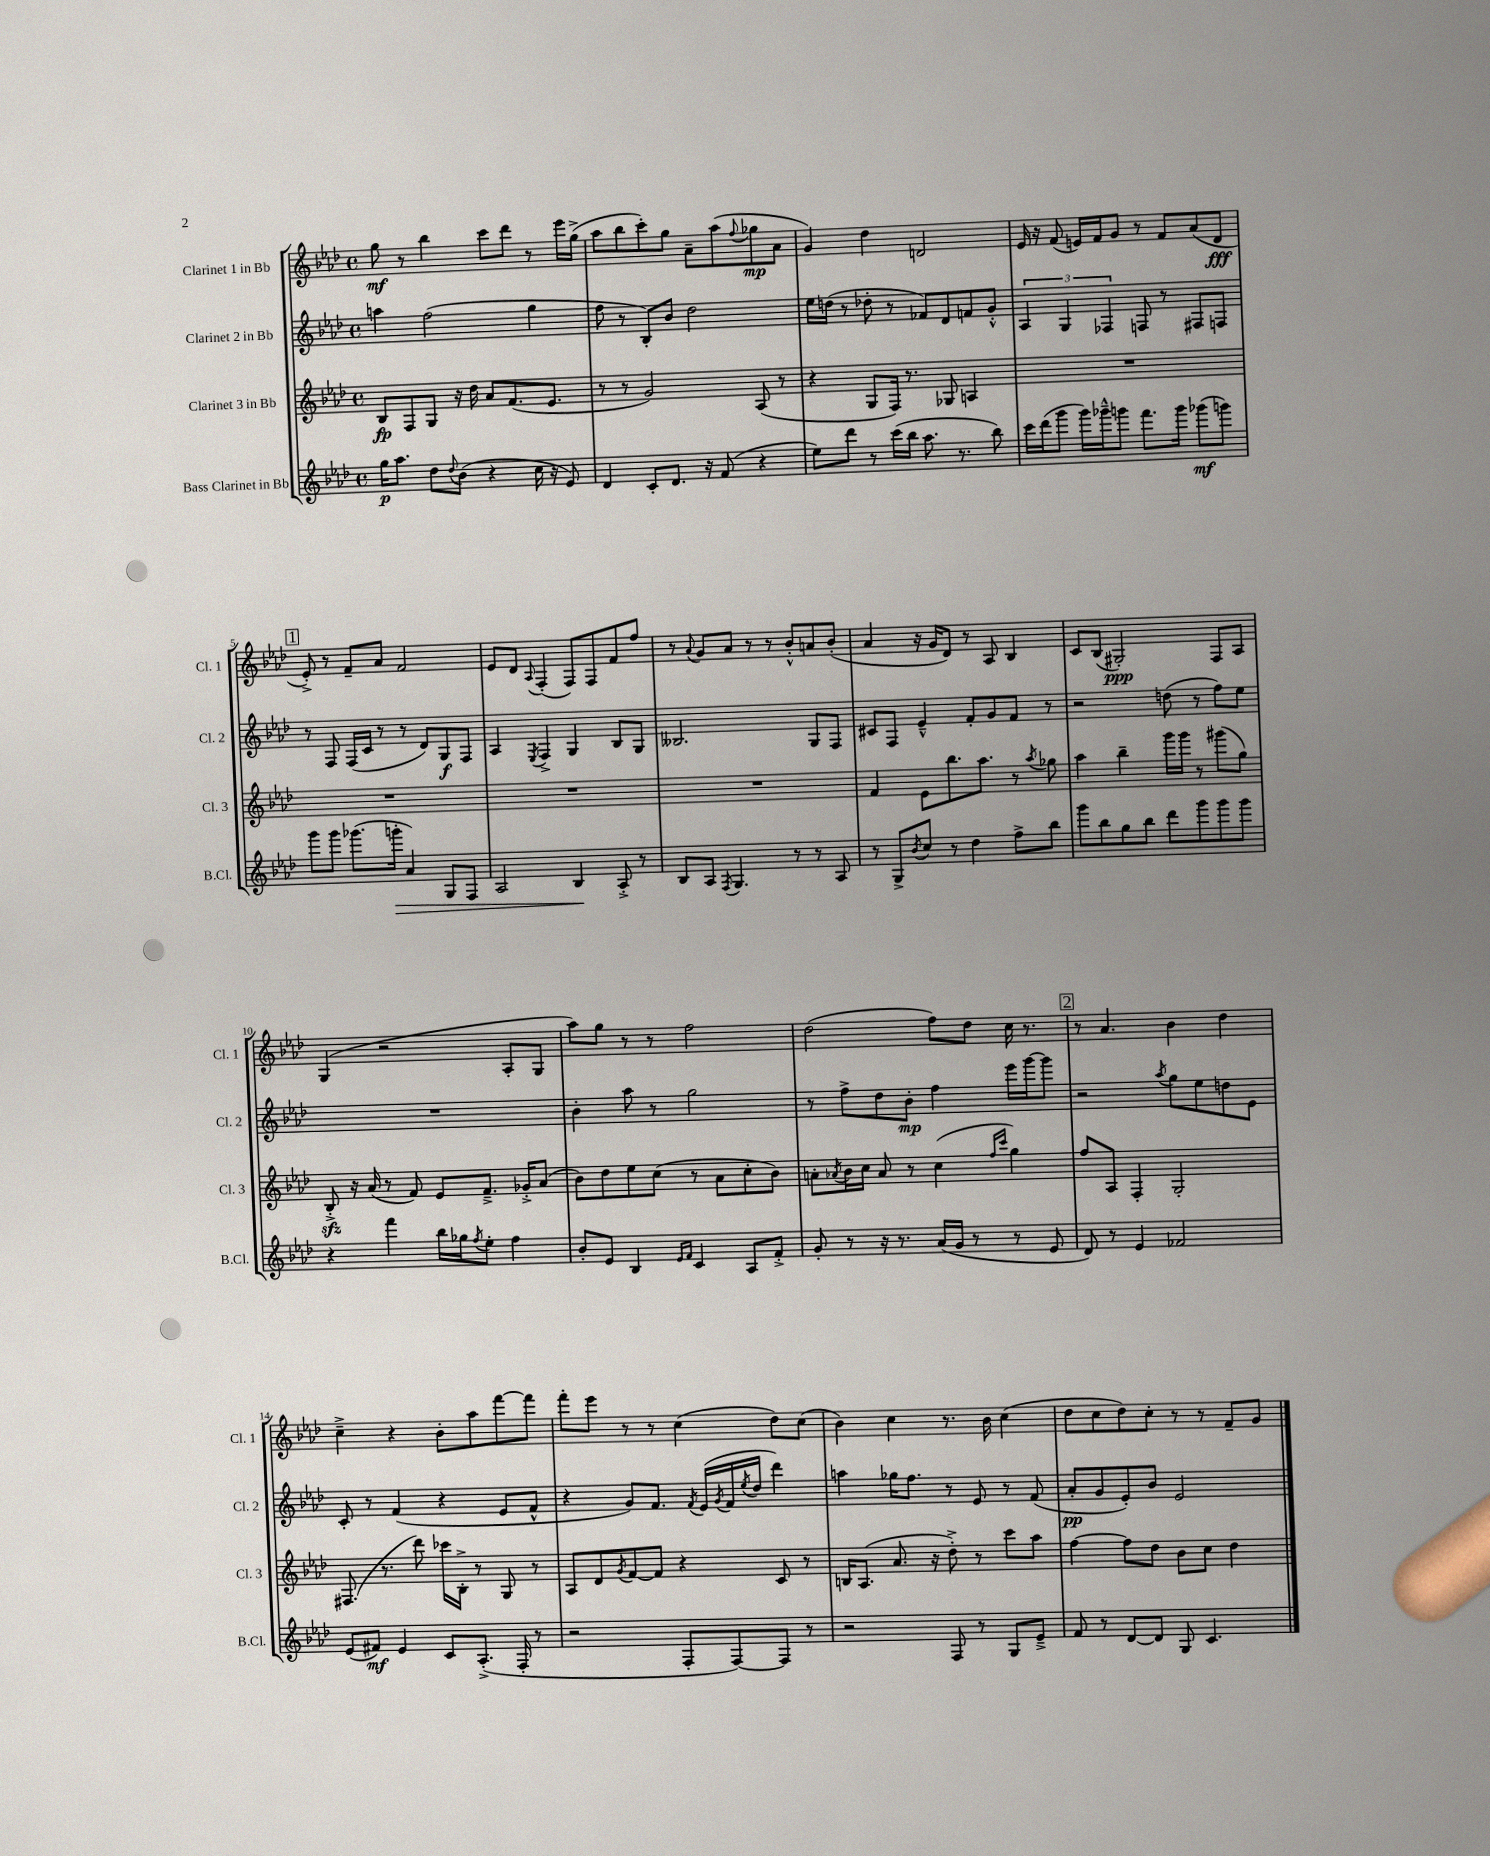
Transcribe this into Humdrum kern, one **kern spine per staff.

**kern	**kern	**kern	**kern
*staff4	*staff3	*staff2	*staff1
*clefG2	*clefG2	*clefG2	*clefG2
*k[b-e-a-d-]	*k[b-e-a-d-]	*k[b-e-a-d-]	*k[b-e-a-d-]
*M4/4	*M4/4	*M4/4	*M4/4
*met(c)	*met(c)	*met(c)	*met(c)
16gg	8B-	4aa	8gg
8.aa-	.	.	.
.	8F	.	8r
8dd-	8G	(2ff	4bb-
8qqdd-	.	.	.
(8b-	16r	.	.
.	16dd-	.	.
4r	8a-	.	8ccc
.	(8.f	.	8ddd-
16cc	.	4gg	8r
16r	8.e-	.	.
8e-)	.	.	16eee-
.	.	.	(16gg^
=	=	=	=
4d-	8r	8ff	8aa-
.	8r	8r	8bb-
8c'	2g)	8B-')	8ccc')
8.d-	.	8b-	8gg
.	.	2dd-	8a-~
16r	.	.	.
(8f	.	.	(8aa-
.	.	.	8qqff
4r	(8A-	.	8gg-
.	8r	.	8a-
=	=	=	=
8ee-)	4r	16ee-	4g)
.	.	(16dd	.
8ddd-	.	8r	.
8r	8G	8dd-'	4dd-
(16ccc	16F)	8r	.
16bb-	8.r	.	.
8.aa-	.	8f-)	2d
.	8G-	8d-	.
8.r	.	.	.
.	4A	8f	.
8bb-)	.	8g'^^	.
=	=	=	=
16ccc	1r	6A-	16e-
(16ddd-	.	.	16r
8ggg	.	.	(8f
.	.	6G	.
16ggg)	.	.	16e)
16ggg-~^^	.	.	16f
.	.	6F-	.
8ggg	.	.	8g
8.fff	.	8F	8r
.	.	8r	8f
16ggg	.	.	.
(8ggg-	.	8F#	(8a-
8ggg)	.	8F	8d-
=	=	=	=
8ggg	1r	8r	8e-'^)
8ggg	.	8F	8r
(8.ggg-	.	(16F	8f~
.	.	16c	.
.	.	8r	8a-
16ggg'	.	.	.
4a-)	.	8r	2f
.	.	8d-)	.
8G	.	8G	.
8F	.	8F	.
=	=	=	=
2A-	1r	4A-	8e-
.	.	.	8d-
.	.	8qE-	8qqA-
.	.	4F^	(4F'
4B-	.	4G	8F)
.	.	.	8F
8A-'^	.	8B-	8f
8r	.	8G	8ff
=	=	=	=
8B-	1r	2.B--	8r
.	.	.	8qqa-
8A-	.	.	8g
8qF	.	.	.
4.G	.	.	8a-
.	.	.	8r
.	.	.	8r
8r	.	.	8b-'^^
8r	.	8G	8a
8A-	.	8F	(8b-'
=	=	=	=
8r	4f	8c#	4a-
8G^	.	8F	.
8qb-	.	.	.
8cc	8e-	4e-~^^	16r
.	.	.	16g
8r	8.bb-	.	8d-)
4dd-	.	8f'	8r
.	8.aa-	.	.
.	.	8g	8A-
8ff^	8r	8f	4B-
.	8qaa-	.	.
8bb-	8gg-	8r	.
=	=	=	=
8ggg	4aa-	2r	8c
8bb-	.	.	(8B-
8gg	4bb-~	.	2G#')
8bb-	.	.	.
8ddd-	16ggg	(8dd	.
.	16ggg	.	.
8ggg	8r	8r	.
8ggg	(8ggg#	8ff)	8F
8ggg	8gg)	8ee-	8A-
=	=	=	=
4r	8B-'^	1r	(4G
.	16r	.	.
.	(16a-	.	.
4fff	8r	.	2r
.	8f)	.	.
16bb-	8e-	.	.
16gg-	.	.	.
8qff	.	.	.
8ee-'	8.f~^	.	.
4ff	.	.	8A-'
.	16g-'^	.	.
.	(8a-	.	8G
=	=	=	=
8b-'	8b-)	4b-'	8aa-)
8e-	8dd-	.	8gg
4B-	8ee-	8aa-	8r
.	(8cc	8r	8r
16qqe-	.	.	.
16qqf	.	.	.
4c	8r	2gg	2ff
.	8a-	.	.
8A-	8cc'	.	.
8f'^	8b-)	.	.
=	=	=	=
8g'	8a'	8r	(2dd-
.	8qa-	.	.
8r	16b-	8ff^	.
.	16cc	.	.
16r	8a-	8dd-	.
8.r	.	.	.
.	8r	8b-'	.
(16a-	(4cc	4ff	8ff)
16g	.	.	.
8r	.	.	8dd-
.	16qqff	.	.
.	16qqccc	.	.
8r	4gg)	16eee-	16cc
.	.	[16ggg	8.r
8e-	.	8ggg]	.
=	=	=	=
8d-)	8ff	2r	8r
8r	8A-	.	4.a-
4e-	4F'	.	.
.	.	8qaa-	.
2f-	2G'	8gg	4b-
.	.	8ee-	.
.	.	8dd	4dd-
.	.	8e-	.
=	=	=	=
(8e-	(8.F#	8c'	4cc~^
8f#)	.	8r	.
.	8.r	.	.
4e-	.	(4f	4r
.	8ddd-)	.	.
8c	16ccc-	4r	8b-'
.	16B-'^	.	.
(8.A-'^	8r	.	8aa-
.	8G	8e-	[8fff
16F'	.	.	.
8r	8r	8f^^	8fff]
=	=	=	=
2r	8A-	4r	8fff'
.	8d-	.	8eee-
.	8qg	.	.
.	[8f	8g)	8r
.	8f]	8.f	8r
8F'	4r	.	(4cc
.	.	8qf	.
.	.	(16e-	.
.	.	8qg	.
[8F)	.	16f	.
.	.	8qee-	.
.	.	16dd-	.
8F]	8c	4ddd-)	8dd-)
8r	8r	.	(8cc
=	=	=	=
2r	16B	4aa	4b-)
.	(8.A-	.	.
.	8.a-	16gg-	4cc
.	.	8.ff	.
.	16r	.	.
8F	8dd-'^)	8r	8.r
8r	8r	8e-	.
.	.	.	16b-
8G	8ccc	8r	(4cc
8e-~^	8aa-	(8f	.
=	=	=	=
8f	[4ff	8a-'	8dd-
8r	.	8g	8cc
[8d-	8ff]	8e-')	8dd-)
8d-]	8dd-	8b-	8cc'
8G	8b-	2e-	8r
4.c	8cc	.	8r
.	4dd-	.	8f~
.	.	.	8g
==	==	==	==
*-	*-	*-	*-
